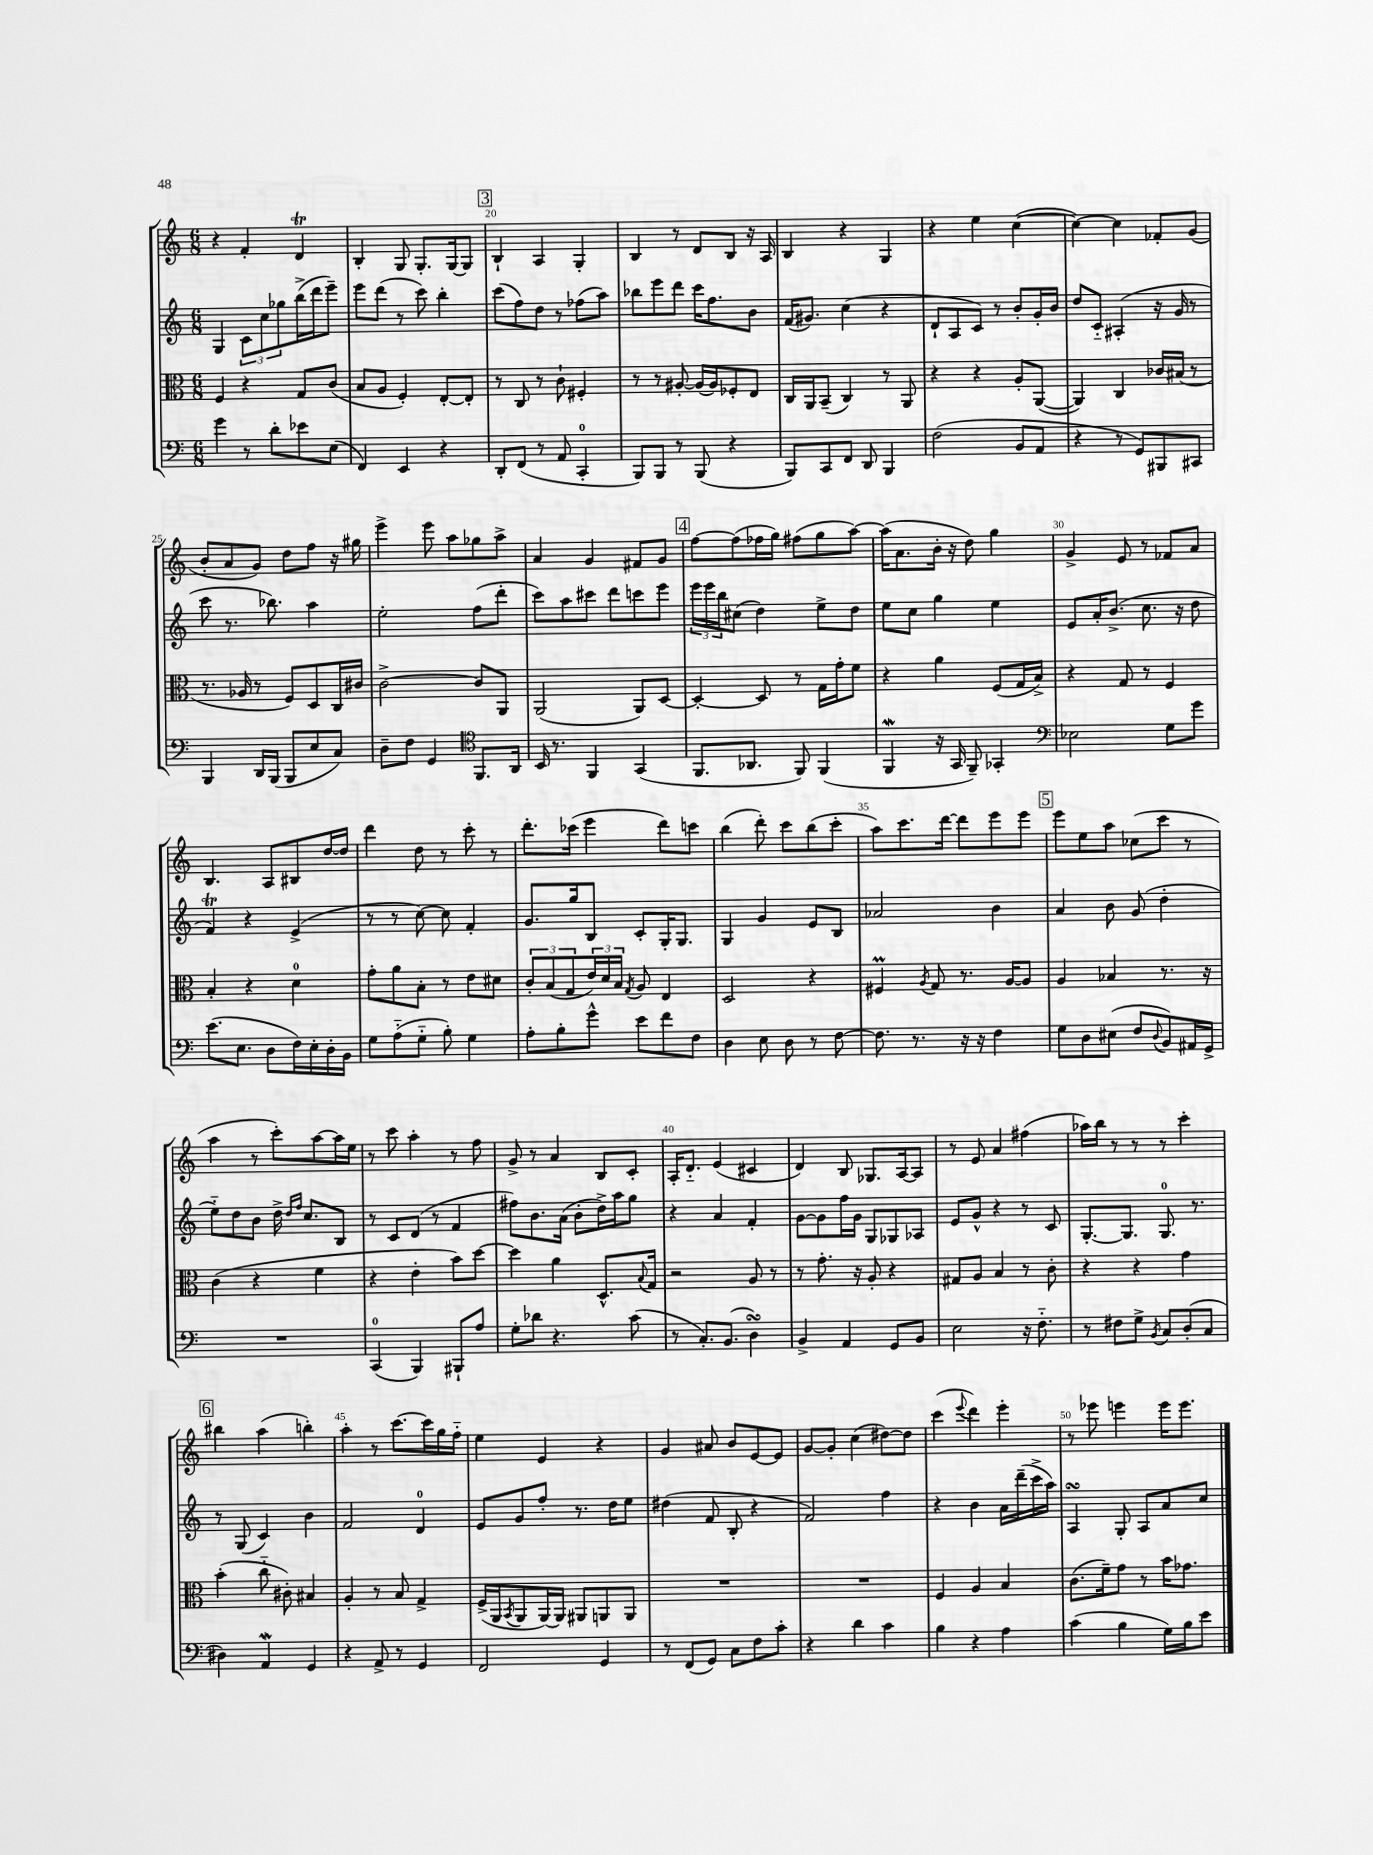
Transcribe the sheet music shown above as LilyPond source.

<<
\new StaffGroup <<
\new Staff = "s0" {
    \clef treble \key c \major \numericTimeSignature \time 6/8
    r4 f'4-. d'4\trill |
    b4-. g8 g8.-. g16~ g8 |
    \mark \markup { \box "3" } b4-! a4 g4-. |
    b4 r8 d'8 b8 r16 a16 |
    b4 r4 g4 |
    r4 e''4 c''4~( |
    c''4~) c''4 fes'8-. g'8( |
    b'8-. a'8 g'8) d''8 f''8 r16 gis''16 |
    e'''4-> e'''8 a''8 ges''8 a''8-> |
    a'4 g'4 fis'8 g'8 |
    \mark \markup { \box "4" } f''8~ f''8( fes''16 g''16) fis''8( g''8 a''8~) |
    a''16( a'8. b'16-. r16 d''8) g''4 |
    g'4-> e'8 r8 fes'8 a'8 |
    b4. a8 bis8 d''16~ d''16 |
    d'''4 d''8 r8 c'''8-. r8 |
    d'''8.-. ces'''16( e'''4 d'''8) c'''8 |
    b''4( d'''8-.) c'''8 b''8( c'''8-. |
    a''8) c'''8. d'''16~ d'''8 e'''8 e'''8 |
    \mark \markup { \box "5" } e'''8 e''8 a''8 ces''8( c'''8 r8 |
    a''4 r8 c'''8-.) a''8~ a''16 e''16 |
    r8 c'''8 a''4-. r8 f''8 |
    g'8-> r8 a'4 b8 c'8-. |
    a16-. d'8.-_ e'4( cis'4 |
    d'4) b8 ges8. a16~ a8 |
    r8 e'8 a'4 fis''4( |
    aes''16) b''16 r8 r8 r8 c'''4-. |
    \mark \markup { \box "6" } bis''4 a''4( b''4-.) |
    a''4-. r8 c'''8.~ c'''16 g''16 f''16-_ |
    e''4 e'4 r4 |
    g'4 ais'8 b'8 e'8~ e'8 |
    g'8~ g'8-. c''4( dis''8~) dis''8 |
    c'''4( \appoggiatura { e'''8 } d'''4) e'''4-. |
    r8 ees'''8 e'''4 e'''16 e'''8. \bar "|." |
}
\new Staff = "s1" {
    \clef treble \key c \major \numericTimeSignature \time 6/8
    g4 \tuplet 3/2 { c'8 c''8 ges''8 } b''16->( d'''16 e'''8--) |
    e'''8 d'''8( r8 c'''8) b''4-. |
    \mark \markup { \box "3" } c'''8( f''8) d''8 r8 fes''8( a''8) |
    bes''8 e'''8 d'''8 c'''16 f''8. b'8 |
    f'16( gis'8.) c''4( r4 |
    d'8-! a8 c'8) r8 b'8-. g'16-. b'16 |
    d''8 c'8-_ ais4-.( r16 g'16 r8 |
    c'''8 r8. bes''8.) a''4 |
    e''2-. f''8( d'''8-. |
    c'''8) a''8 cis'''8 d'''8 c'''8 e'''8 |
    \mark \markup { \box "4" } \tuplet 3/2 { e'''16 e'''16 b''16 } cis''8( d''4) e''8-> d''8 |
    e''8 c''8 g''4 e''4 |
    e'8 a'16-. b'8.->( c''8. r16 d''8 |
    f'4\trill) r4 e'4->( |
    r8 r8 c''8~) c''8 f'4-. |
    g'8. g''16 b8 c'8-. g16-. g8. |
    g4 g'4 e'8 b8 |
    aes'2 b'4 |
    \mark \markup { \box "5" } a'4 b'8 g'8( d''4-. |
    e''8-_) d''8 b'8 d''16-> \grace { d''16 f''16 } c''8. b8 |
    r8 c'8 d'8( r8 f'4 |
    fis''8) b'8. a'16( b'8-. d''16->) a''16 g''8 |
    r4 a'4 f'4-. |
    g'8~ g'8 f''16 g'16 g8 ges8 aes8 |
    e'8 g'8-^ r4 r8 c'8 |
    g8.~-. g8. g8.-0 r8. |
    \mark \markup { \box "6" } r8 g8( c'4) b'4 |
    f'2 d'4-0 |
    e'8 g'8 f''8-. r8. d''16 e''8 |
    dis''4( f'8 b8-. r4 |
    f'2) f''4 |
    r4 b'4 a'16 d'''16--( c'''16-> a''16) |
    a4\turn g8-. a8 a'8 c''8 \bar "|." |
}
\new Staff = "s2" {
    \clef alto \key c \major \numericTimeSignature \time 6/8
    f4 r4 g8 c'8( |
    b8 a8 f4-.) e8~-. e8-. |
    \mark \markup { \box "3" } r8 c8 r8 c'8-! fis4-. |
    r8 r8 ais8~-. ais16( ais16) fes8-. e8 |
    c16 a,16 b,8--( c4) r8 a,8 |
    r4 r4 a8-. a,8~( |
    a,4) c4 ces'16 bis16( r8 |
    r8. aes16 r8 f8) d8 c16 cis'16 |
    c'2~-> c'8 a,8 |
    a,2( a,8) d8~ |
    \mark \markup { \box "4" } d4~-. d8 r8 g16 g'16-. f'8 |
    r4 a'4 f8( g16 b16->) |
    r4 g8 r8 f4 |
    b4-. r4 d'4-0 |
    g'8-. a'8 b8-. r8 e'8 dis'8 |
    \tuplet 3/2 { c'8-. b8( g8 } \tuplet 3/2 { e'16) d'16 b16 } \acciaccatura { g8 } a8 e4 |
    d2 r4 |
    fis4\prall \acciaccatura { a8 } g8 r8. a16~ a8 |
    \mark \markup { \box "5" } a4 bes4 r8. r16 |
    c'4( r4 f'4 |
    r4 e'4-. b'8) d''8~ |
    d''4 a'4 d8.-^ \appoggiatura { b8 } g16 |
    r2 a8 r8 |
    r8 g'8.-. r16 a8-. r4 |
    gis8 a8 b4 r8 c'8-. |
    r4 r4 g'4 |
    \mark \markup { \box "6" } b'4-.( c''8-_ cis'8-.) bis4 |
    a4-. r8 b8 g4-> |
    f16->( a,16 \acciaccatura { b,8 } a,8 a,16~) a,16 ais,8 a,8 a,8 |
    R2. |
    R2. |
    f4 a4 b4 |
    c'8.( f'16--) g'8 r8 b'16 ges'8. \bar "|." |
}
\new Staff = "s3" {
    \clef bass \key c \major \numericTimeSignature \time 6/8
    g'4 r8 d'8-. ees'8 e8( |
    f,4) e,4 r4 |
    \mark \markup { \box "3" } d,8-. f,8( r8 a,8 c,4-0-. |
    b,,8) b,,8 r8 b,,8( r4 |
    b,,8) c,8 f,8 d,8 b,,4 |
    f2( b,8 a,8 |
    r4 r8 g,8) bis,,8 cis,8 |
    b,,4 d,16 b,,16( b,,8 e8 c8) |
    d8-- f8 g,4 \clef tenor f,8. a,16 |
    b,16 r8. f,4 g,4( |
    \mark \markup { \box "4" } f,8. aes,8. f,8) f,4( |
    f,4\mordent r16 g,16 f,8--) ges,4-. |
    \clef bass ees2 g8 g'8 |
    e'8.( e8. d8 f16) e16-. d16-. b,16 |
    g8 a8-_( g8-_ b8-.) g4 |
    a8-. b8-. g'8-^ e'8 f'8 f8 |
    d4 e8 d8 r8 f8~ |
    f8. r8. r16 r16 f4 |
    \mark \markup { \box "5" } g8 d8 eis8( f8 \appoggiatura { d8 } b,8) ais,16 g,16-> |
    R2. |
    c,4-0( b,,4) bis,,8-! a8 |
    g8-. des'8 r4. c'8( |
    r8 c8.-.) b,8.( d4\turn) |
    b,4-> a,4 g,8 b,8 |
    e2 r16 f8.-_ |
    r8 fis8 g8-> \acciaccatura { b,8 } c8 d8-.( c8 |
    \mark \markup { \box "6" } dis4) a,4\mordent g,4 |
    r4 a,8-> r8 g,4 |
    f,2 g,4 |
    r8 f,8( g,8) c8 f8 c'8-. |
    r4 d'4 c'4 |
    b4 r4 a4 |
    c'4( b4 g16) b16 e'8 \bar "|." |
}
>>
>>
\layout { \context { \Score currentBarNumber = #18 \override BarNumber.break-visibility = ##(#f #t #t) barNumberVisibility = #(every-nth-bar-number-visible 5) } }
